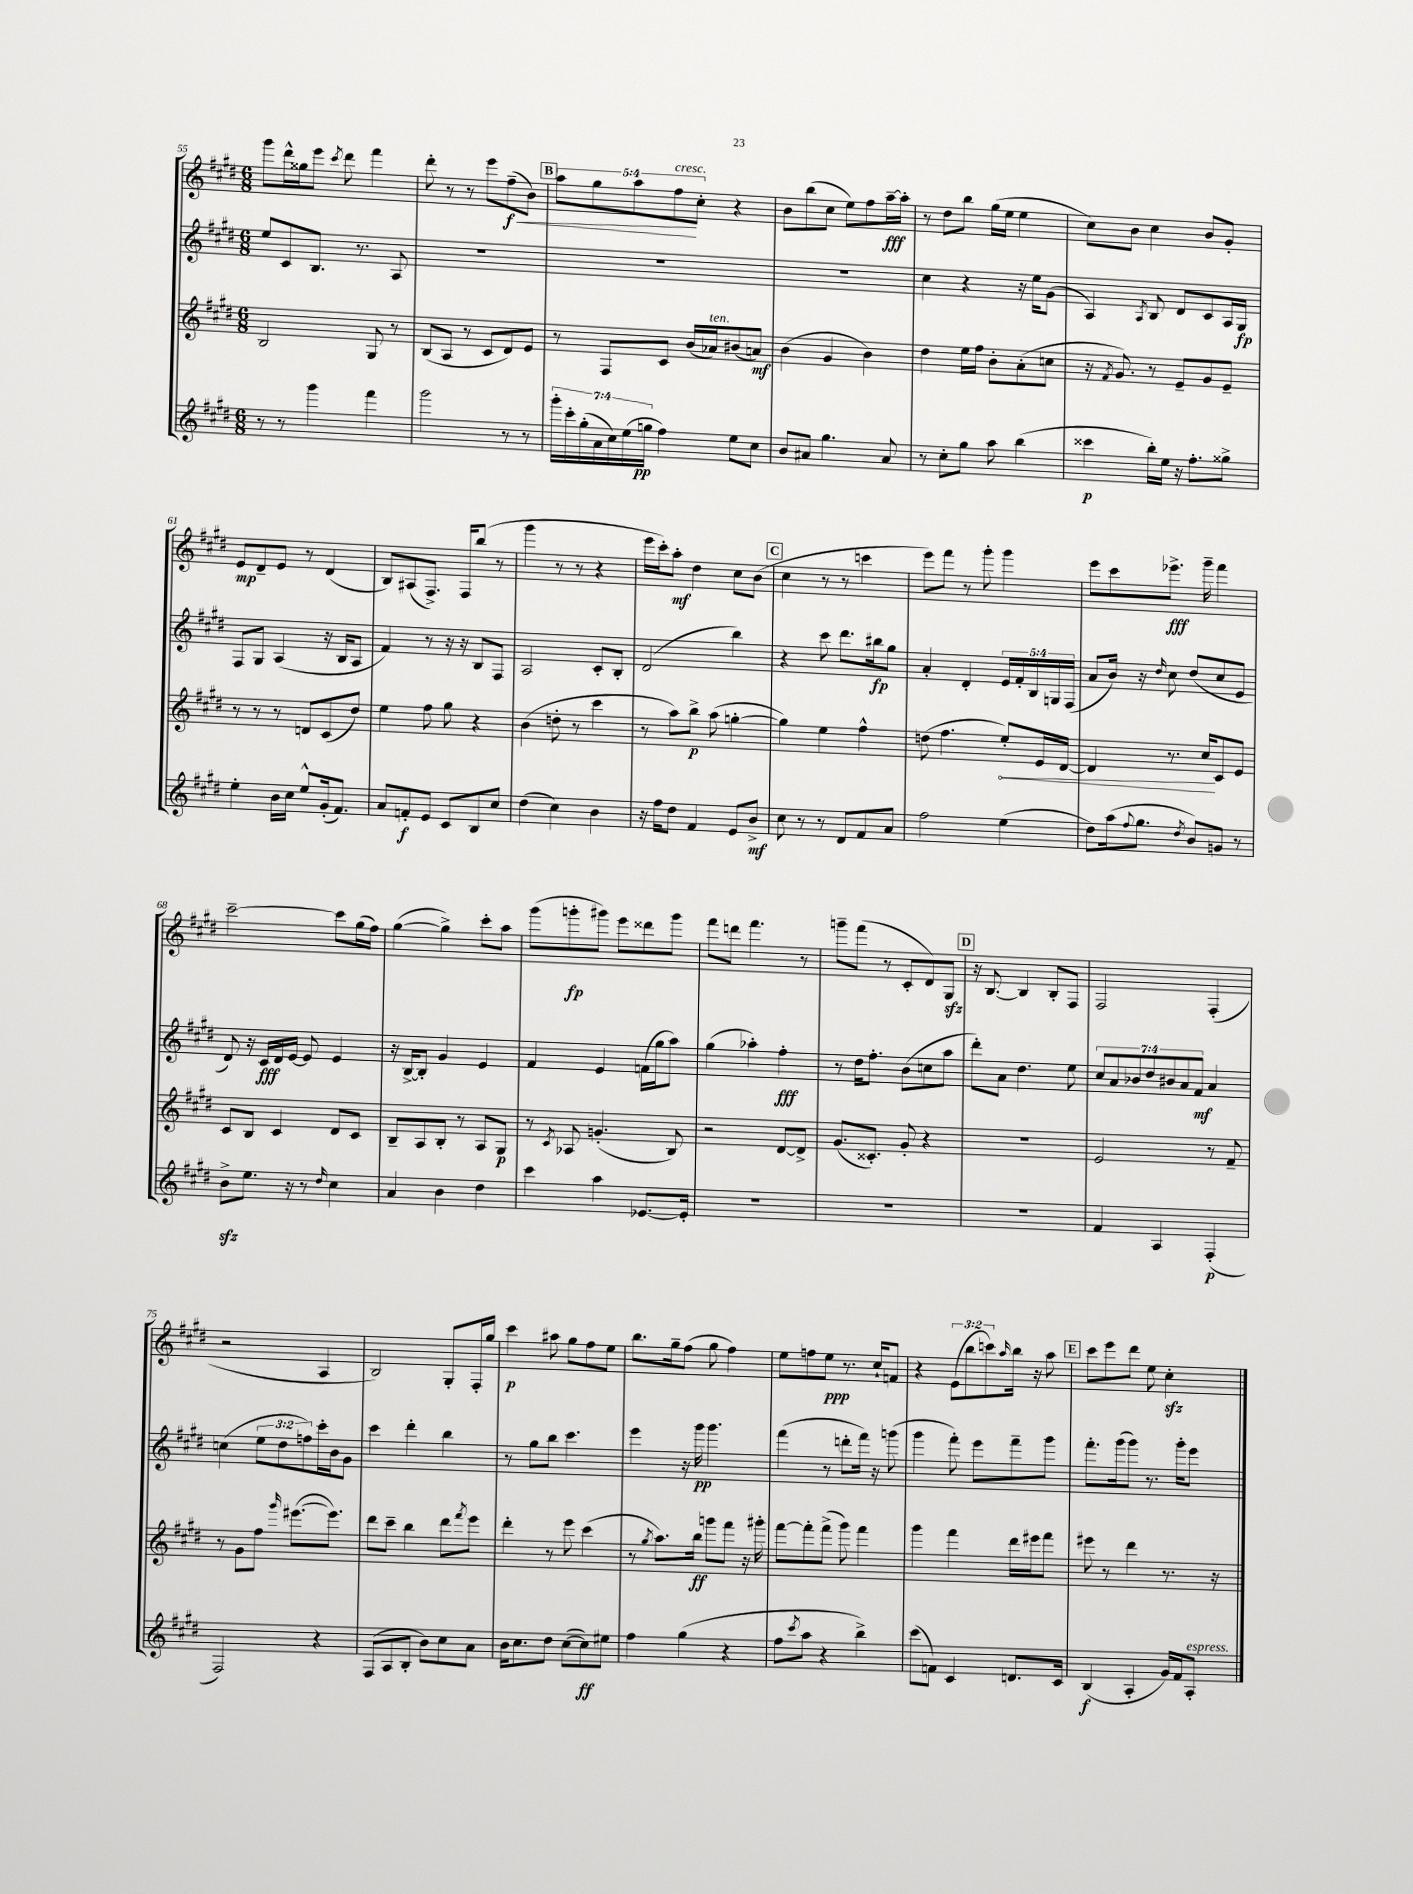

**kern	**kern	**kern	**kern
*staff4	*staff3	*staff2	*staff1
*clefG2	*clefG2	*clefG2	*clefG2
*k[f#c#g#d#]	*k[f#c#g#d#]	*k[f#c#g#d#]	*k[f#c#g#d#]
*M6/8	*M6/8	*M6/8	*M6/8
8r	2B	8ee	8ggg#
8r	.	8c#	16ddd#^^
.	.	.	16gg##
4ggg#	.	8.B	8eee
.	.	.	8qccc#
.	.	.	8ddd#
.	.	8.r	.
4fff#	8G#	.	4fff#
.	8r	8A	.
=	=	=	=
2ggg#	(8B	2.r	8ddd#'
.	8A	.	8r
.	8r	.	8r
.	8c#	.	8eee
8r	8d#)	.	(8ff#~
8r	8e	.	8b)
=	=	=	=
28ggg#'	8r	2.r	10aa
28ccc#'	.	.	.
(28gg#'	.	.	.
.	.	.	10gg#
28a	.	.	.
.	8F#	.	.
28cc#)	.	.	.
(28ee	.	.	.
.	.	.	10aa
28gg	.	.	.
4ff#)	8c#	.	.
.	.	.	10ff#
.	(16b	.	.
.	.	.	10cc#'
.	16a-)	.	.
8ee	(8b#	.	4r
8cc#	8a)	.	.
=	=	=	=
8b	(4b	2.r	8b
8a#	.	.	(8bb
4.gg#	4g#	.	8cc#
.	.	.	8ee)
.	4b)	.	8ff#
8a#	.	.	[16aa~
.	.	.	16aa']
=	=	=	=
8r	4dd#	4cc#	8r
8cc#'	.	.	8dd#
8gg#	16ee	4r	8bb
.	16ff#	.	.
8aa	8b'	.	(16gg#
.	.	.	16ee
(4bb	(8a'	16r	4ee
.	.	16ee	.
.	8cc	(8g#	.
=	=	=	=
4ccc##	16r	4A)	8cc#)
.	8qf#	.	.
.	8.g#)	.	.
.	.	.	8b
.	.	8qA	.
16bb')	8r	8B	4cc#
16ee	.	.	.
16r	8e~	8d#	.
8.ff#'	.	.	.
.	8g#	8c#	8b
8gg##^	8e~	16A	8g#'
.	.	16G#	.
=	=	=	=
4ee'	8r	8F#	8e
.	8r	8G#	8d#~
16b	8r	(4A	8e
16cc#	.	.	.
8ee^^	8d	.	8r
(16g#'	(8c#	16r	(4d#
8.f#)	.	16B	.
.	8dd#)	8A	.
=	=	=	=
8a	4ee	4f#)	8B)
8f'	.	.	(8A#
8e	8ff#	8r	8.F#^)
8c#	8gg#	16r	.
.	.	16r	16F#
8B	4r	8B	(8bb
8cc#	.	8F#	8r
=	=	=	=
(4dd#	(4b	2A	4ggg#
4cc#)	8dd'	.	8r
.	8r	.	8r
4b	4ccc#	8c#'	4r
.	.	8B'	.
=	=	=	=
16r	8r	(2d#	16eee
16ff#	.	.	16ccc#')
8dd#	8aa)	.	8aa'
4f#	8bb^	.	4dd#
.	(8aa	.	.
8e	[4gg'	4bb)	8cc#
8b^	.	.	(8b
=	=	=	=
8cc#	4gg])	4r	4cc#
8r	.	.	.
8r	4ee	8ccc#	8r
8d#	.	8.ddd#	8r
8f#	4ff#^^	.	4ccc
.	.	16bb#	.
8a	.	8gg#	.
=	=	=	=
2ff#	(8dd	4a'	8eee)
.	4.ff#	.	8fff#
.	.	4d#'	8r
.	.	.	8ggg#'
(4ee	8ee')	20e	4ggg#
.	.	20f#'	.
.	.	20B	.
.	16e	.	.
.	.	20G	.
.	[16d#	.	.
.	.	(20F#	.
=	=	=	=
8dd#)	4d#]	8a	8eee
(16aa	.	16b)	8ccc#
8qqff#	.	.	.
8.gg#	.	16r	.
.	.	16qqdd#	.
.	8.r	8cc#	8.eee-^
8qdd#	.	.	.
8b)	.	(8dd#	.
.	16cc#	.	16ggg#~
8g	8c#	8cc#	4fff#
8r	8e	8e	.
=	=	=	=
8b^	8c#	8d#)	[2ccc#~
8.ee	8B	16r	.
.	.	16c#	.
.	4c#	16d#	.
16r	.	[16e	.
8r	.	8e]	.
16qqdd#	.	.	.
4cc#	8d#	4e	8ccc#]
.	8c#	.	(16gg#
.	.	.	16ff#)
=	=	=	=
4a	8B~	16r	([4gg#
.	.	[16B^	.
.	8A	8B']	.
4b	8B'	4g#	4gg#^])
.	8r	.	.
4dd#	8A	4e	8ccc#'
.	8G#	.	8aa
=	=	=	=
4ccc#	8r	4f#	(8ggg#
.	8qc#	.	.
.	8A-	.	8ggg'
4aa	(4.g'	4e	8ggg#)
.	.	.	8eee
[8.e-	.	(16f	8ddd##
.	.	16gg#	.
.	8B)	8aa)	8ggg#
16e-']	.	.	.
=	=	=	=
2.r	2r	(4gg#	8fff#
.	.	.	8ddd
.	.	4aa-')	4.fff#
.	[8d#	4ff#'	.
.	8d#^]	.	8r
=	=	=	=
2.r	(8.g#	8r	8ggg~
.	.	16dd#	(8fff#
.	8.c##')	8.ff#'	.
.	.	.	8r
.	8g#'	(8b	8c#'
.	4r	8cc	8d#)
.	.	8aa	8G#
=	=	=	=
2.r	2.r	8ddd#')	16r
.	.	.	[8.B
.	.	8a	.
.	.	4.dd#	4B]
.	.	.	8B'
.	.	8ee	8F#
=	=	=	=
4f#	2e	14cc#	2F#
.	.	14a	.
.	.	14b-	.
.	.	14dd#	.
4A	.	.	.
.	.	14b#	.
.	.	14a	.
.	.	14f#	.
(4F#'	8r	4a	(4F#'
.	8f#~	.	.
=	=	=	=
2F#)	8r	(4cc	2r
.	8g#	.	.
.	8ff#	12ee	.
.	.	12dd#	.
.	16qqggg#	.	.
.	([8.eee#	.	.
.	.	12ff)	.
4r	.	16ccc#'	4A
.	8.eee#])	16b	.
.	.	8g#	.
=	=	=	=
(8F#	8ddd#	4ccc#	2B)
8A	8ccc#~	.	.
8B'	4bb	4ddd#'	.
8b)	.	.	.
8cc#	8ddd#	4bb	8G#'
.	8qfff#	.	.
8a	8eee	.	16F#'
.	.	.	16gg#
=	=	=	=
16b	4ddd#'	8r	4ccc#
8.cc#	.	.	.
.	.	8gg#	.
8dd#	8r	8bb	8aa#
([8cc#	8eee	4.ccc#	8gg#
8cc#])	(4ccc#	.	8ff#
8ee#	.	.	8ee
=	=	=	=
4ff#	8r	4eee	8.bb
.	8qgg#	.	.
.	8.aa)	.	.
.	.	.	16gg#~
(4gg#	.	16r	(8ff#
.	16bb	16ggg#	.
.	8ggg	4.ggg#	8gg#
4r	8fff#	.	4ff#)
.	16r	.	.
.	16ggg#'	.	.
=	=	=	=
8ff#	[8fff#	(4fff#	8ee
8qccc#	.	.	.
8aa	8fff#']	.	8ff
4r	(8fff#^	8r	8ee
.	8ggg#)	8ddd'	8.r
4bb^)	4fff#	16fff#)	.
.	.	16r	16cc#`
.	.	(8ggg	8f
=	=	=	=
(8ccc#	4ggg#	4ggg#	4r
8f)	.	.	.
4c#	4fff#	8fff#')	(12e
.	.	.	12bb
.	.	8eee	.
.	.	.	12ccc)
.	.	.	16qqaa
8.d	16ddd#	8fff#~	16bb
.	16eee#	.	16r
.	8fff#	8ggg#	8aa
16c#	.	.	.
=	=	=	=
(4B	8eee#	8.fff#'	8ccc#
.	8r	.	8eee
.	.	(16ggg#	.
4A'	4ddd#	8ggg#)	8ddd#
.	.	8.r	8ee
16g#)	8.r	.	4cc#'
16f#	.	16ggg#'	.
8A'	.	8eee	.
.	16r	.	.
==	==	==	==
*-	*-	*-	*-
